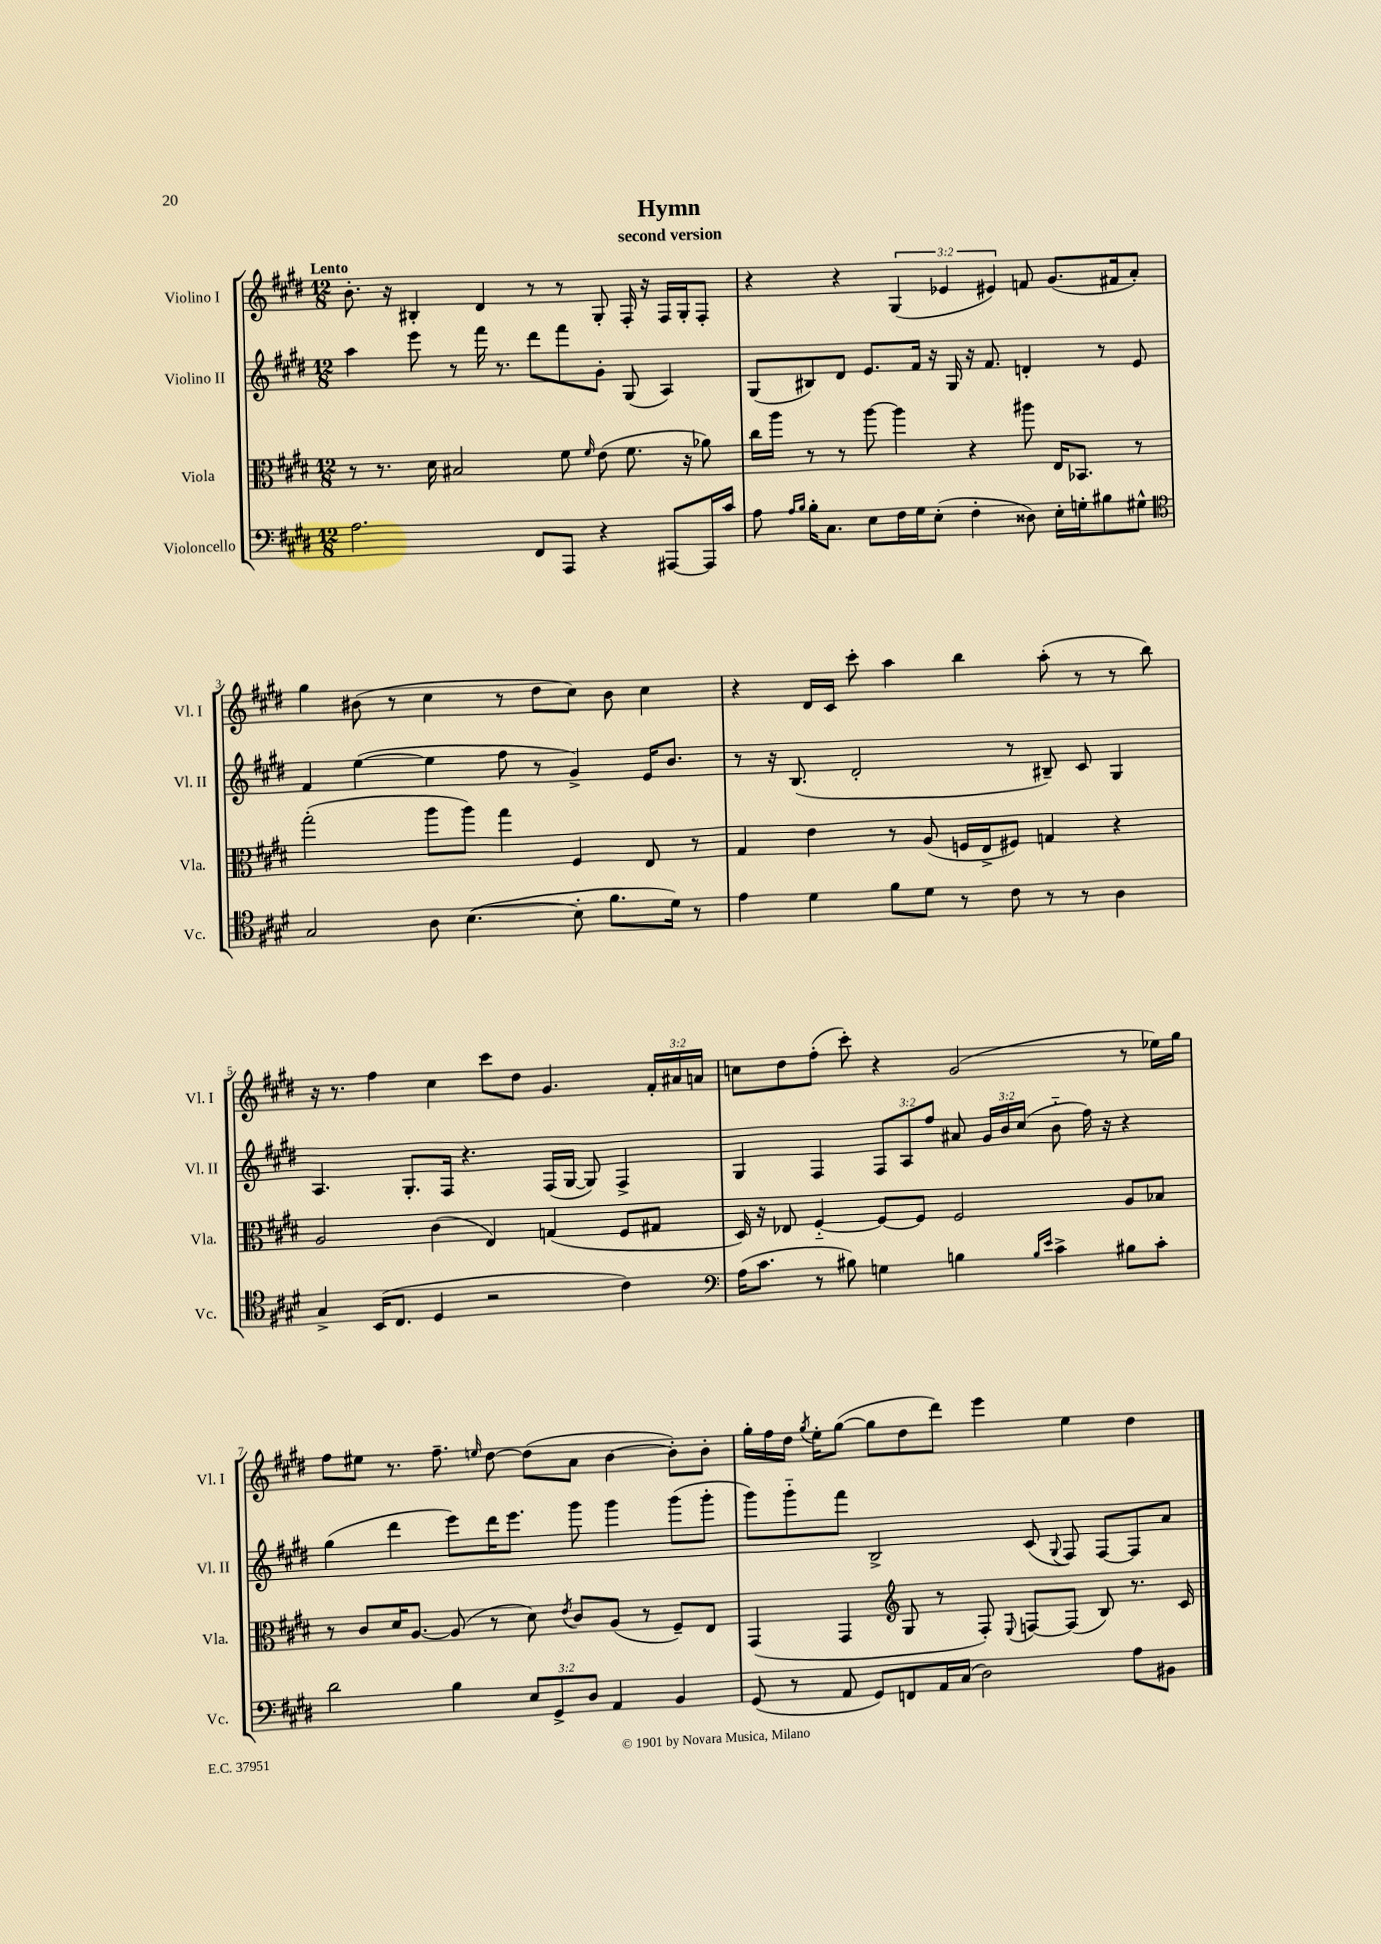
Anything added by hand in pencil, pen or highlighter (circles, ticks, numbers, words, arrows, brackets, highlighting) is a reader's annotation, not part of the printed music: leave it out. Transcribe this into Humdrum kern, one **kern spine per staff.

**kern	**kern	**kern	**kern
*staff4	*staff3	*staff2	*staff1
*clefF4	*clefC3	*clefG2	*clefG2
*k[f#c#g#d#]	*k[f#c#g#d#]	*k[f#c#g#d#]	*k[f#c#g#d#]
*M12/8	*M12/8	*M12/8	*M12/8
2.A	8r	4aa	8.b'
.	8.r	.	.
.	.	.	16r
.	.	8eee	4B#'
.	16d#	.	.
.	2B#	8r	.
.	.	16fff#	4d#
.	.	8.r	.
8FF#	.	8ddd#	8r
8AAA	8f#	8fff#	8r
.	16qqf#	.	.
4r	(8e	8g#'	8G#'
.	8.f#	(8G#	16F#'
.	.	.	16r
[8AAA#	.	4A)	16F#
.	16r	.	16G#'
16AAA#]	8a-)	.	8F#'
16c#	.	.	.
=	=	=	=
8A	16cc#	(8G#	4r
.	16aa	.	.
16qqA	.	.	.
16qqB	.	.	.
16B'	8r	8B#)	.
8.C#	.	.	.
.	8r	8d#	4r
8E	[8aa	8.e	.
16F#	4aa]	.	(6G#
16G#	.	16f#	.
(8E'	.	16r	.
.	.	.	6e-
.	.	16G#	.
4F#'	4r	16r	.
.	.	8.f#	.
.	.	.	6e#)
8D##)	8aa#	4d'	8f
16E'	16E	.	(8.g#
16G'	8.BB-	.	.
8B#	.	8r	.
.	.	.	16f#
8G#^^	8r	8e	8a')
=	=	=	=
*clefC4	*	*	*
2G#	(2gg#'	4f#	4gg#
.	.	([4ee	(8b#
.	.	.	8r
8A	8aa	4ee]	4cc#
([4.B	8aa)	.	.
.	4gg#	8ff#	8r
.	.	8r	8dd#
8B']	4F#	4g#^)	8cc#)
8.f#	.	.	8b#
.	8E	16e	4cc#
16d#)	.	8.b	.
8r	8r	.	.
=	=	=	=
4e	4G#	8r	4r
.	.	16r	.
.	.	(8.B	.
4d#	4e	.	16d#
.	.	.	16c#
.	.	2d#'	8ccc#'
8f#	8r	.	4aa
8d#	(8A	.	.
8r	16F	.	4bb
.	16E^	.	.
8c#	8F#)	8r	.
8r	4G	8B#~)	(8aa'
8r	.	8c#	8r
4A	4r	4G#	8r
.	.	.	8bb)
=	=	=	=
4G#^	2A	4.A	16r
.	.	.	8.r
(16BB	.	.	4ff#
8.C#	.	.	.
.	.	8.G#'	.
4D#	(4c#	.	4cc#
.	.	16F#	.
.	.	4.r	.
2r	4E)	.	8ccc#
.	.	.	8dd#
.	(4G	(16F#	4.g#
.	.	[16G#	.
.	.	8G#])	.
4c#)	8F#	4F#^	.
.	8G#	.	24f#'
.	.	.	24a#
.	.	.	24a
=	=	=	=
*clefF4	*	*	*
(16A	16D#)	4G#	8cc
8.c#	16r	.	.
.	8E-	.	8dd#
8r	[4F#'~	4F#	(8ff#'
8B#)	.	.	8ccc#')
4G	8F#_	12F#	4r
.	.	12A	.
.	8F#]	.	.
.	.	12ff#	.
4B	2F#	8a#	(2g#
.	.	24g#	.
.	.	24b	.
.	.	(24cc#	.
16qqB	.	.	.
16qqe	.	.	.
4c#^	.	8b'~	.
.	.	16ff#)	.
.	.	16r	.
8B#	8A	4r	8r
8c#'	8B-	.	16ee-)
.	.	.	16gg#
=	=	=	=
2d#	8r	(4gg#	8ff#
.	8c#	.	8ee#
.	16d#	4ddd#	8.r
.	[8.A	.	.
.	.	.	8.ff#~
4B	(8A]	8eee)	.
.	.	.	16qqee
.	8r	16ddd#	[8dd#
.	.	8.eee	.
12E	8d#)	.	(8dd#]
12GG#^	.	.	.
.	8qe	.	.
.	8c#	8ggg#	8a
12D#	.	.	.
4AA	(8A	4ggg#	[4b
.	8r	.	.
4BB	8F#~)	(8ggg#	8b'])
.	8E	8ggg#'	8b'
=	=	=	=
(8GG#	(4GG#	8ggg#)	16gg#'
.	.	.	16ff#
8r	.	8ggg#'~	16dd#
.	.	.	8qgg#
.	.	.	16ee'
8AA	4GG#	8fff#	([8gg#
8GG#)	.	2B^	8gg#]
*	*clefG2	*	*
8FF	8G#	.	8dd#
16AA	8r	.	8ddd#)
(16C#	.	.	.
2D#)	8F#')	.	4eee
.	8qqE	.	.
.	[8F	(8c#	.
.	.	8qqG#	.
.	(8F]	8F#)	4ee
.	8B)	[8F#	.
8A	8.r	8F#]	4dd#
8BB#	.	8a	.
.	16c#	.	.
==	==	==	==
*-	*-	*-	*-
